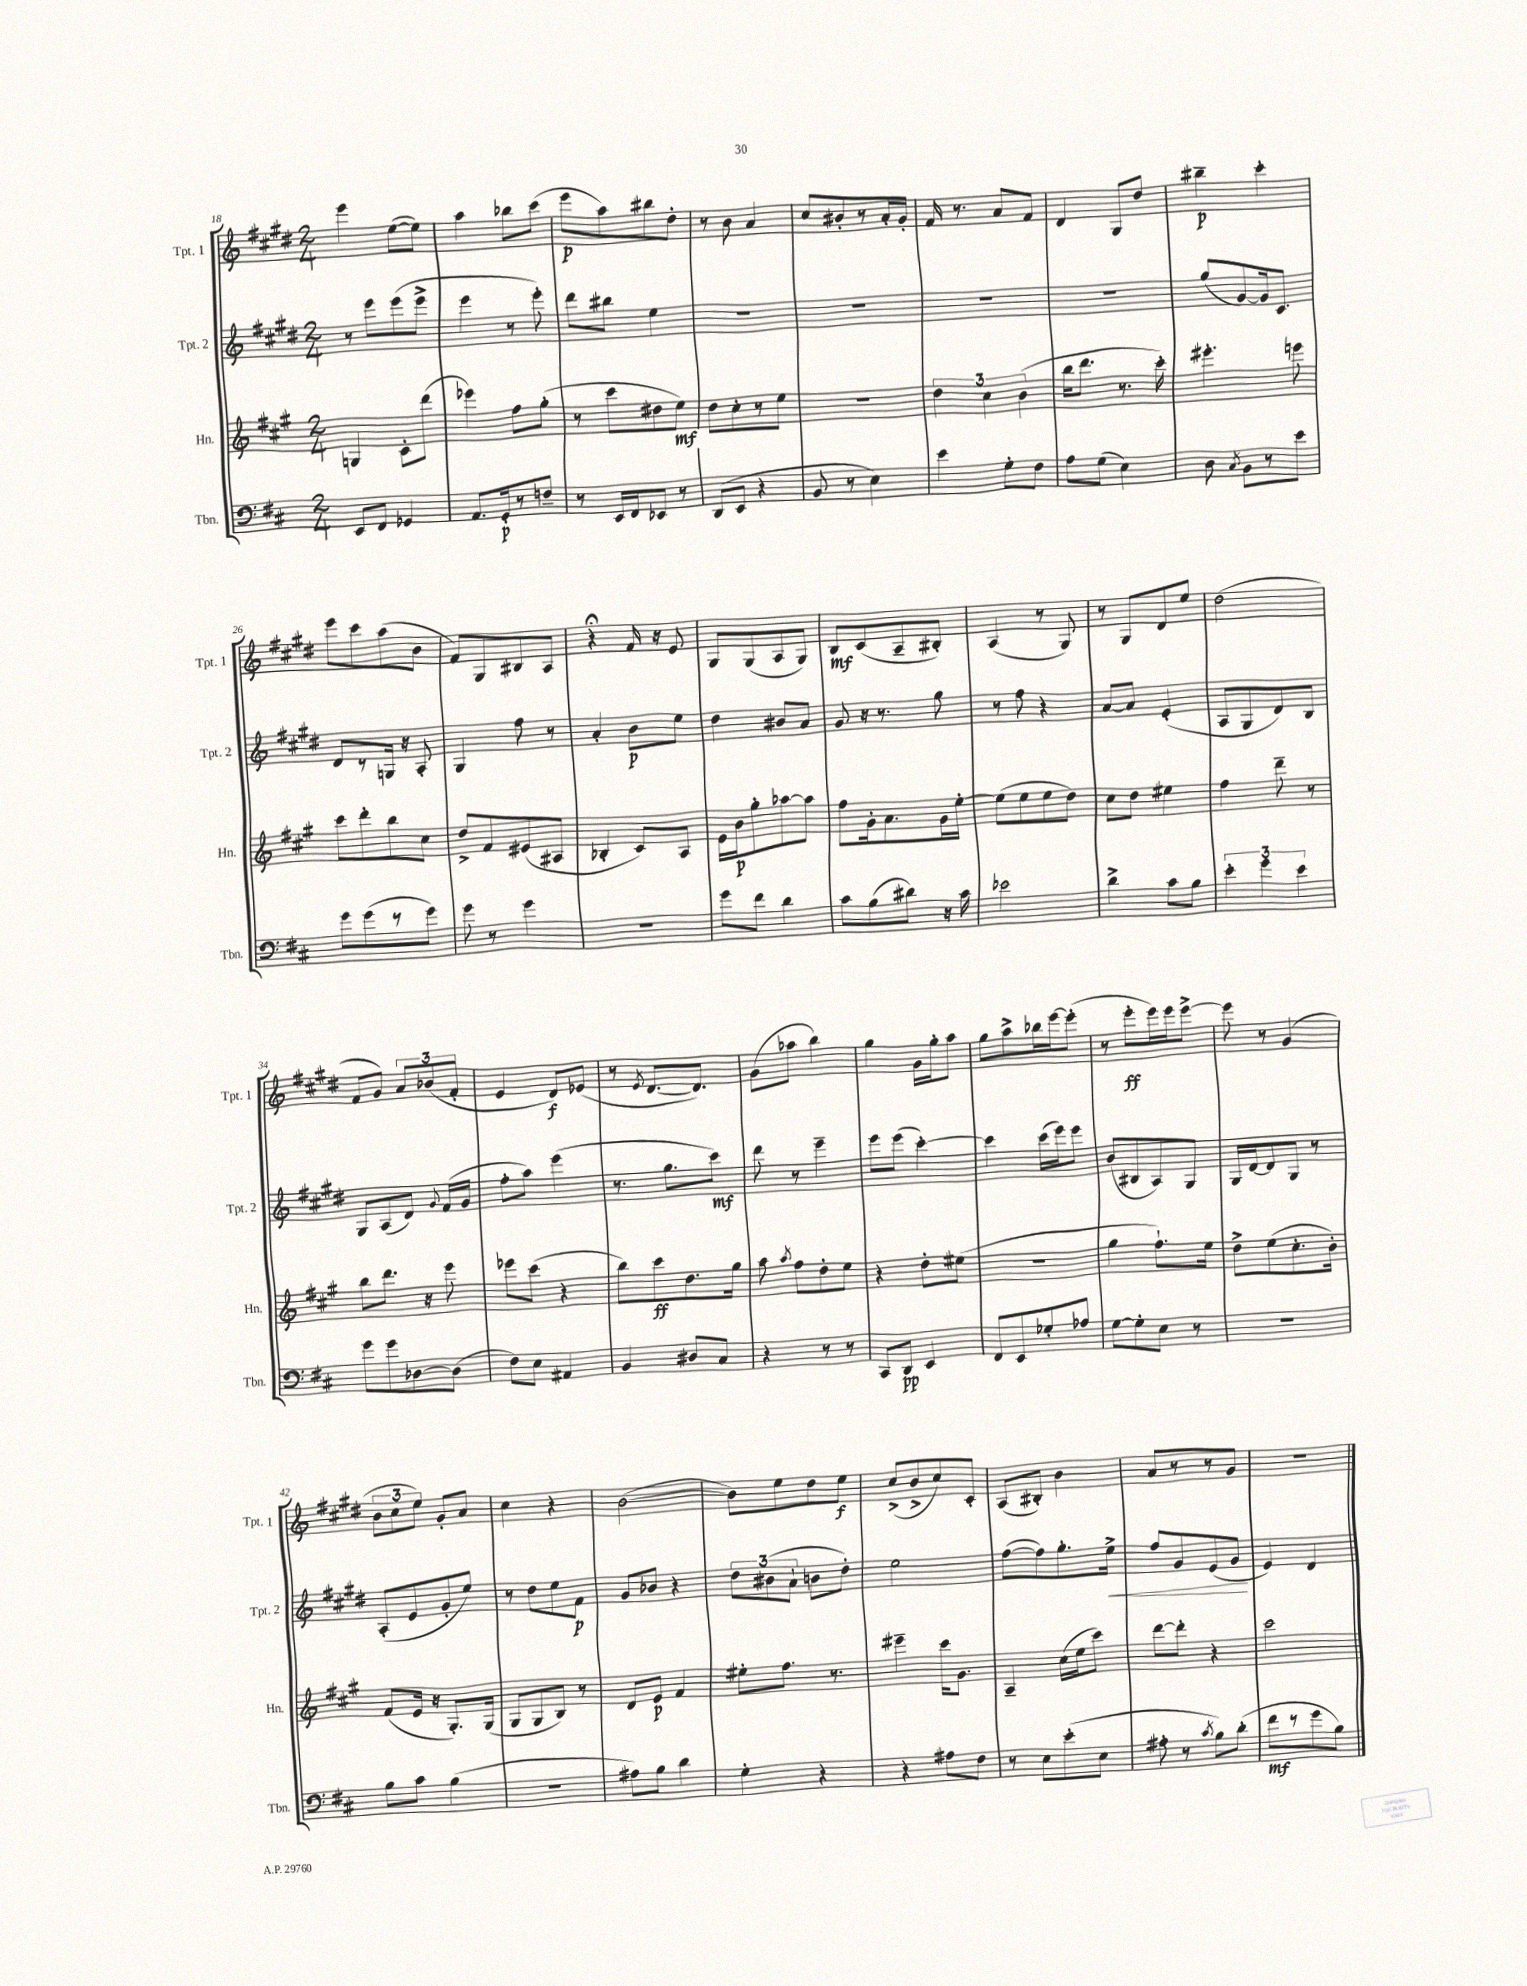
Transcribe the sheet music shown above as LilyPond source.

<<
\new StaffGroup <<
\new Staff = "s0" \with { instrumentName = "Tpt. 1" shortInstrumentName = "Tpt. 1" } {
    \clef treble \key e \major \numericTimeSignature \time 2/4
    \autoBeamOff e'''4 e''8[~( e''8]) |
    a''4 bes''8[ cis'''8]( |
    e'''8[\p a''8) bis''8 dis''8]-. |
    r8 b'8 a'4 |
    cis''8[ bis'8-. r8 a'16-. gis'16]-. |
    fis'16 r8. a'8[ fis'8] |
    dis'4 gis8[ dis''8] |
    bis''4--\p cis'''4-. |
    e'''8[ cis'''8 a''8( b'8] |
    fis'8[) gis8 bis8 a8] |
    r4\fermata fis'16 r16 e'8 |
    gis8[ gis8( a8 gis8]) |
    b8[\mf cis'8( a8-- bis8]-.) |
    a4( r8 gis8) |
    r8 gis8[ dis'8 e''8] |
    dis''2( |
    fis'8[ gis'8]) \tuplet 3/2 { a'8[ bes'8( fis'8]-. } |
    e'4 dis'8[\f) ees'8]( |
    r8 \acciaccatura { e'8 } dis'8.[~ dis'8.]) |
    gis'8[( aes''8] b''4) |
    gis''4 gis'16[ gis''16-. a''8] |
    gis''8[ a''8-> bes''16 e'''16~ e'''8]-.( |
    r8 e'''8[-.\ff e'''16) e'''16 e'''8]~-> |
    e'''8 r8 gis'4( |
    \tuplet 3/2 { b'8[ cis''8 e''8]) } gis'8[-. a'8] |
    cis''4 r4 |
    b'2~( |
    b'8[) e''8 dis''8 e''8]\f |
    cis''8[->( b'8-> cis''8) cis'8]-. |
    a8[( bis8]-.) b'4 |
    a'8[ r8 r8 gis'8] |
    R2 \bar "|." |
}
\new Staff = "s1" \with { instrumentName = "Tpt. 2" shortInstrumentName = "Tpt. 2" } {
    \clef treble \key e \major \numericTimeSignature \time 2/4
    \autoBeamOff r8 e'''8[ e'''8( e'''8]-> |
    e'''4 r8 e'''8-.) |
    dis'''8[ bis''8] e''4 |
    R2 |
    R2 |
    R2 |
    R2 |
    gis''8[( gis'8~) gis'16 cis'8.] |
    dis'8[ r8 g16] r16 a8-. |
    gis4 fis''8 r8 |
    a'4-. b'8[\p e''8] |
    dis''4 bis'8[ a'8] |
    gis'8 r16 r8. gis''8 |
    r8 fis''8 r4 |
    a'8[~ a'8] e'4-.( |
    a8[ gis8 dis'8) b8] |
    gis8[ a8( dis'8]) \appoggiatura { gis'8 } fis'16[( gis'16] |
    fis''8[-. a''8]) e'''4( |
    r8. gis''8.[ cis'''8]\mf) |
    dis'''8 r8 e'''4-- |
    e'''8[ e'''8]( cis'''4~-.) |
    cis'''4 cis'''16[( e'''16) e'''8] |
    b'8[( bis8 a8) gis8] |
    gis16[ dis'16~ dis'8 gis8] r8 |
    a8[-.( e'8 gis'8-. e''8]) |
    r8 dis''8[ e''8 fis'8]\p |
    gis'8[ bes'8] r4 |
    \tuplet 3/2 { dis''8[ bis'8( a'8]-! } b'8[ dis''8]-.) |
    e''2 |
    fis''8[~( fis''8) gis''8.-. e''16]->\< |
    fis''8[ gis'8 e'8( gis'8]\! |
    e'4) dis'4 \bar "|." |
}
\new Staff = "s2" \with { instrumentName = "Hn." shortInstrumentName = "Hn." } {
    \clef treble \key a \major \numericTimeSignature \time 2/4
    \autoBeamOff g4 cis'8[-. d'''8]( |
    ees'''4) fis''8[ gis''8]-.( |
    r8 cis'''8[ dis''8 e''8]\mf) |
    d''8[ cis''8-. r8 e''8] |
    R2 |
    \tuplet 3/2 { d''4 cis''4 b'4( } |
    b''16[ d'''8.] r8. cis'''16-.) |
    eis'''4.-. e'''8 |
    cis'''8[ d'''8-. b''8 cis''8] |
    d''8[-> fis'8 eis'8( ais8] |
    bes4-. cis'8[) a8] |
    e'16[ b'16\p gis''8-. aes''8~ aes''8] |
    fis''8[ gis'16-. a'8. gis'16 e''16]~-. |
    e''8[( e''8 e''8 d''8]) |
    cis''8[ d''8] eis''4 |
    fis''4 d'''8-- r8 |
    b''8[ d'''8.] r16 e'''8 |
    ees'''8[ cis'''8]( r4 |
    b''8[) cis'''8\ff d''8. gis''16] |
    a''8 \acciaccatura { a''8 } fis''8[ d''8-. e''8] |
    r4 d''8[-. eis''8]( |
    r2 |
    gis''4 fis''8.[-!) e''16] |
    d''8[-> e''8( cis''8.-. b'16]-.) |
    fis'8[( e'16] r16 gis8.[-.) gis16]( |
    gis8[ gis8 b8]) r8 |
    d'8[ e'8]\p fis'4 |
    eis''8[-. fis''8.] r8. |
    eis'''4-- cis'''16[ gis'8.] |
    a4-- cis''16[( e''16 cis'''8]) |
    d'''8[~ d'''8]-. r4 |
    cis'''2 \bar "|." |
}
\new Staff = "s3" \with { instrumentName = "Tbn." shortInstrumentName = "Tbn." } {
    \clef bass \key d \major \numericTimeSignature \time 2/4
    \autoBeamOff e,8[ fis,8] ges,4 |
    a,8.[ g,16-.\p r8 f8]-- |
    r8 e,16[ fis,16 ees,8] r8 |
    d,8[( e,8] r4 |
    b,8 r8 e4) |
    e'4 g8[-. fis8] |
    a8[ g8]( e4) |
    d8 \acciaccatura { cis8 } b,8[ r8 e'8] |
    g'8[ g'8( r8 g'8]) |
    g'8 r8 g'4 |
    r2 |
    g'8[ fis'8] d'4 |
    cis'8[ b8( dis'8]) r16 cis'16 |
    ees'2 |
    d'4-> cis'8[ b8] |
    \tuplet 3/2 { e'4-. g'4 e'4 } |
    g'8[ g'8 des8~ des8]( |
    fis8[) e8] ais,4 |
    b,4 dis8[ cis8] |
    r4 r8 r8 |
    cis,8[ d,8]\pp e,4 |
    fis,8[ e,8 ges8-. aes8] |
    g8[~ g8-. e8] r8 |
    R2 |
    b8[ cis'8] b4( |
    r2 |
    ais8[) b8] d'4 |
    g4-. r4 |
    r4 ais8[ fis8] |
    r8 e8[ e'8-.( e8] |
    ais8-. r8 \acciaccatura { cis'8 } b8[) d'8]-.( |
    fis'8[\mf r8 g'8 b8]) \bar "|." |
}
>>
>>
\layout { \context { \Score currentBarNumber = #18 } }
